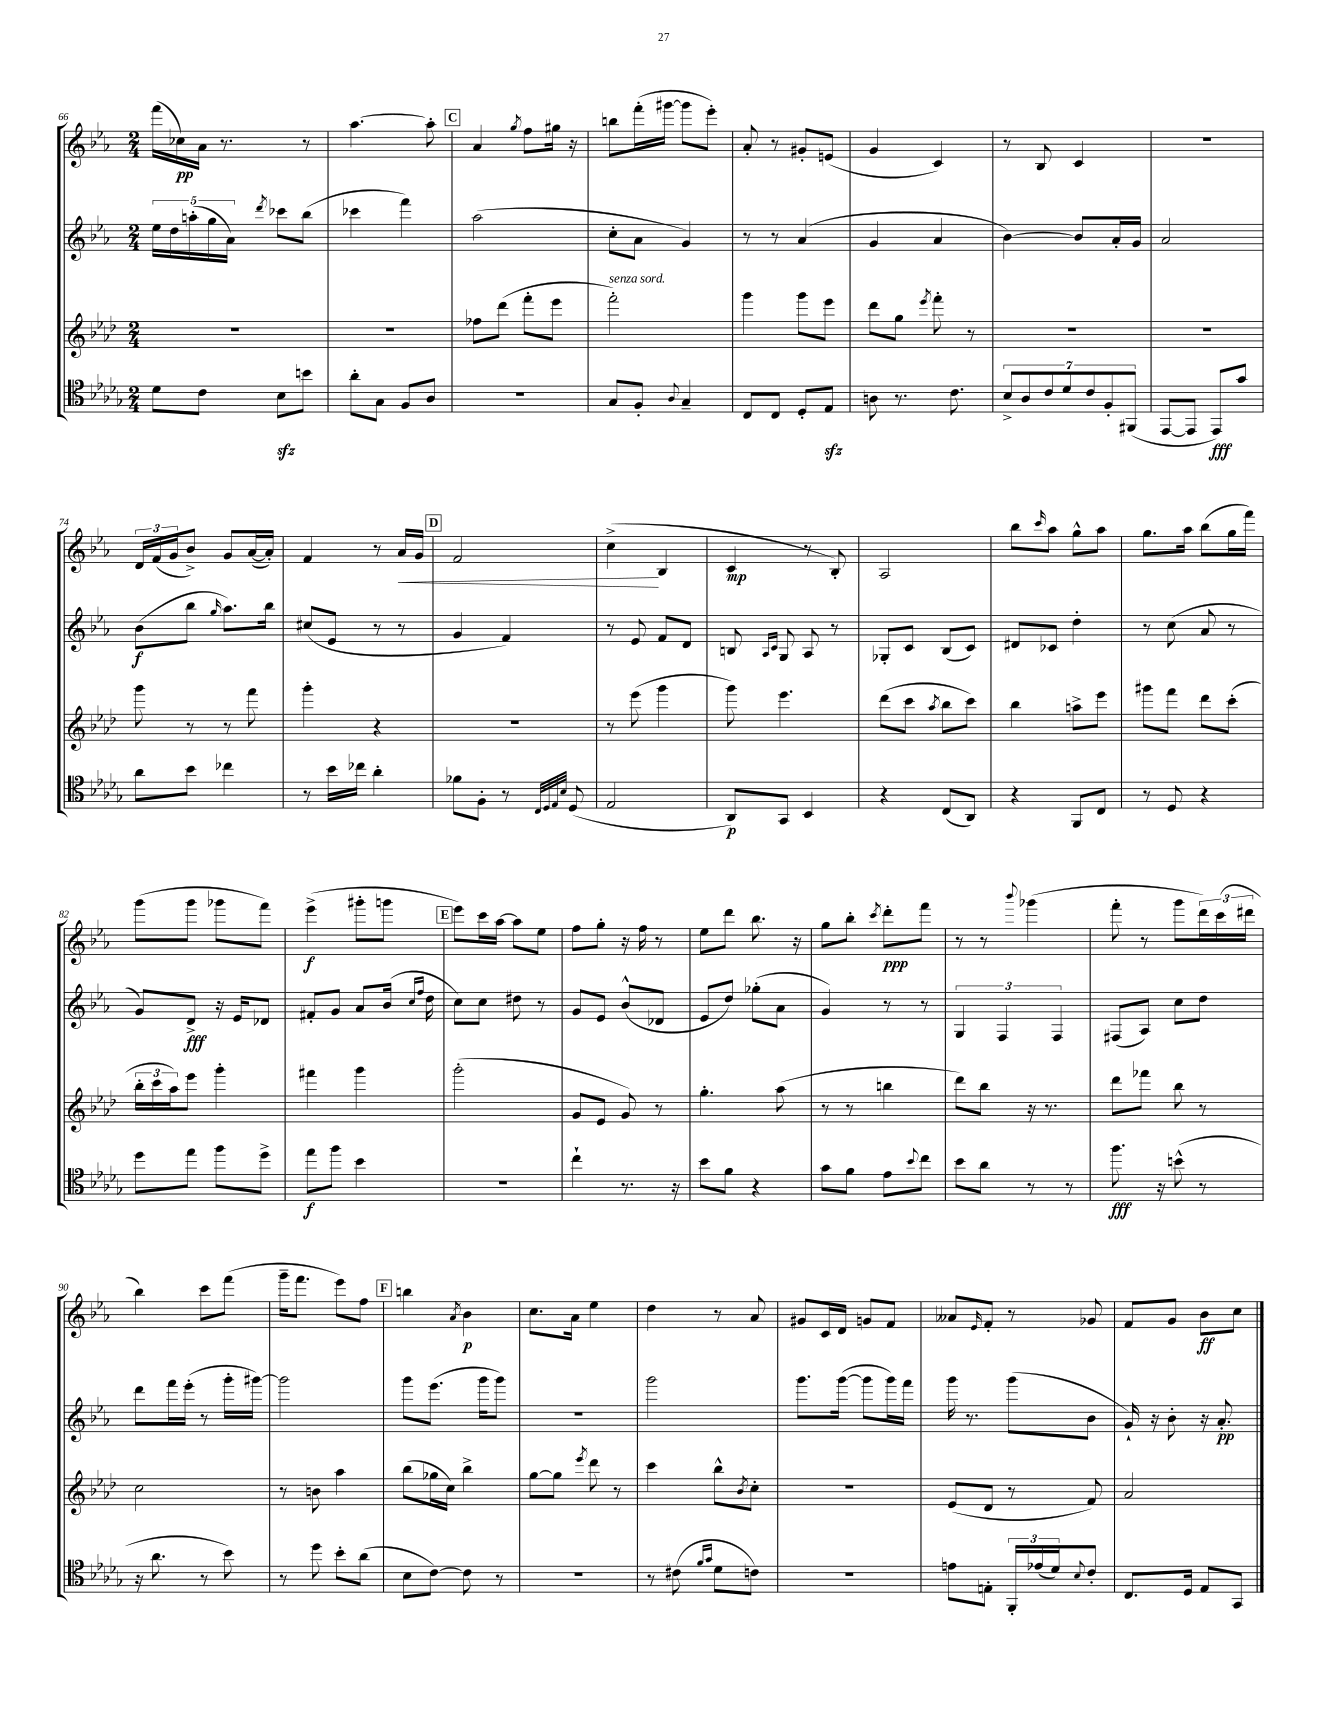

**kern	**kern	**kern	**kern
*staff4	*staff3	*staff2	*staff1
*clefC4	*clefG2	*clefG2	*clefG2
*k[b-e-a-d-g-]	*k[b-e-a-d-]	*k[b-e-a-]	*k[b-e-a-]
*M2/4	*M2/4	*M2/4	*M2/4
8d-	2r	20ee-	(16fff
.	.	20dd	.
.	.	.	16cc-)
.	.	(20aa'	.
8c	.	.	16a-
.	.	20gg	.
.	.	.	8.r
.	.	20a-)	.
.	.	8qddd	.
8B-	.	8ccc-	.
8b	.	(8bb-	8r
=	=	=	=
8a-'	2r	4ccc-	[4.aa-
8G-	.	.	.
8F	.	4fff)	.
8A-	.	.	8aa-']
=	=	=	=
2r	8ff-	(2aa-	4a-
.	(8ddd-	.	.
.	.	.	8qgg
.	8fff'	.	8ff
.	8eee-	.	16gg#
.	.	.	16r
=	=	=	=
8G-	2fff')	8cc'	8bb
8F'	.	8a-	(16fff'
.	.	.	[16ggg#
8qqA-	.	.	.
4G-~	.	4g)	8ggg#]
.	.	.	8eee-')
=	=	=	=
8C	4ggg	8r	8a-'
8C	.	8r	8r
8D-'	8ggg	(4a-	8g#'
8E-	8eee-	.	(8e
=	=	=	=
8A	8ddd-	4g	4g
8.r	8gg	.	.
.	8qeee-	.	.
.	8fff'	4a-	4c)
8.c	.	.	.
.	8r	.	.
=	=	=	=
14B-^	2r	[4b-)	8r
14A-	.	.	.
.	.	.	8B-
14c	.	.	.
14d-	.	.	.
.	.	8b-]	4c
14c	.	.	.
14F'	.	.	.
.	.	16a-'	.
(14FF#	.	.	.
.	.	16g	.
=	=	=	=
[8EE-	2r	2a-	2r
8EE-]	.	.	.
8EE-)	.	.	.
8g-	.	.	.
=	=	=	=
8a-	8ggg	(8b-	24d
.	.	.	(24f
.	.	.	24g
8b-	8r	8bb-	8b-^)
.	.	16qqgg	.
4cc-	8r	8.aa-)	8g
.	8fff	.	([16a-
.	.	16bb-	16a-'])
=	=	=	=
8r	4ggg'	(8cc#	4f
16b-	.	8e-	.
16cc-	.	.	.
4a-'	4r	8r	8r
.	.	8r	16a-
.	.	.	16g
=	=	=	=
8f-	2r	4g	2f
8F'	.	.	.
8r	.	4f)	.
32qqC	.	.	.
32qqD-	.	.	.
32qqE-	.	.	.
32qqB-	.	.	.
(8D-	.	.	.
=	=	=	=
2E-	8r	8r	(4cc^
.	(8eee-	8e-	.
.	4ggg	8f	4B-
.	.	8d	.
=	=	=	=
8AA-)	8ggg)	8B	4c
.	.	16qqA-	.
.	.	16qqc	.
8GG-	4.eee-	8G	.
4BB-	.	8A-	8r
.	.	8r	8B-')
=	=	=	=
4r	(8ddd-	8G-'	2A-
.	8ccc	8c	.
.	8qaa-	.	.
(8C	8bb-	(8B-	.
8AA-)	8ccc)	8c)	.
=	=	=	=
4r	4bb-	8d#	8bb-
.	.	.	16qqccc
.	.	8c-	8aa-
8FF	8aa^	4dd'	8gg^^
8C	8eee-	.	8aa-
=	=	=	=
8r	8ggg#	8r	8.gg
8D-	8fff	(8cc	.
.	.	.	16aa-
4r	8ddd-	8a-	(8bb-
.	(8ccc'	8r	16gg
.	.	.	16fff)
=	=	=	=
8dd-	24bb-'	8g)	(8ggg
.	24ccc	.	.
.	24aa-)	.	.
8ee-	8eee-	8d^	8ggg
8ff	4ggg'	16r	8ggg-
.	.	16e-	.
8dd-^	.	8d-	8fff)
=	=	=	=
8ee-	4fff#	8f#'	(4eee-^
8ff	.	8g	.
4b-	4ggg	8a-	8ggg#'
.	.	(16b-	8ggg
.	.	16qqcc	.
.	.	16qqff	.
.	.	16dd	.
=	=	=	=
2r	(2ggg'	8cc)	8eee-)
.	.	8cc	16ccc
.	.	.	[16aa-
.	.	8dd#	8aa-]
.	.	8r	8ee-
=	=	=	=
4cc`	8g	8g	8ff
.	8e-	8e-	8gg'
8.r	8g)	(8b-^^	16r
.	.	.	16ff
.	8r	8d-	8r
16r	.	.	.
=	=	=	=
8b-	4.gg'	8e-	8ee-
8f	.	8dd)	8ddd
4r	.	(8gg-'	8.bb-
.	(8aa-	8a-	.
.	.	.	16r
=	=	=	=
8g-	8r	4g)	8gg
8f	8r	.	8bb-'
.	.	.	8qccc
8e-	4bb	8r	8ddd'
8qqb-	.	.	.
8cc	.	8r	8fff
=	=	=	=
8b-	8ddd-)	6G	8r
8a-	8bb-	.	8r
.	.	6F	.
.	.	.	8qqbbb-
8r	16r	.	(4ggg-
.	8.r	.	.
.	.	6F	.
8r	.	.	.
=	=	=	=
8.ff	8ddd-	(8F#	8fff'
.	8fff-	8A-)	8r
16r	.	.	.
(8b^^	8bb-	8cc	8ggg
8r	8r	8dd	24ddd)
.	.	.	(24ccc
.	.	.	24ddd#
=	=	=	=
16r	2cc	8ddd	4bb-)
8.a-	.	.	.
.	.	16fff	.
.	.	(16eee-'	.
8r	.	8r	8ccc
8b-)	.	16ggg'	(8fff
.	.	[16ggg#)	.
=	=	=	=
8r	8r	2ggg#]	16ggg~
.	.	.	8.fff
8dd-	8b	.	.
8b-'	4aa-	.	8eee-)
(8a-	.	.	8ff
=	=	=	=
8B-	(8bb-	8ggg	4bb
[8c)	16gg-	(8.eee-	.
.	16cc)	.	.
.	.	.	8qa-
8c]	4bb-^	.	4b-
.	.	16ggg	.
8r	.	8ggg)	.
=	=	=	=
2r	[8gg	2r	8.cc
.	8gg]	.	.
.	.	.	16a-
.	8qeee-	.	.
.	8ddd-	.	4ee-
.	8r	.	.
=	=	=	=
8r	4ccc	2ggg	4dd
(8c#	.	.	.
16qqf	.	.	.
16qqg-	.	.	.
8d-	8bb-^^	.	8r
.	8qb-	.	.
8c)	8cc'	.	8a-
=	=	=	=
2r	2r	8.ggg	8g#
.	.	.	16c
.	.	([16ggg	16d
.	.	8ggg]	8g
.	.	16ggg)	8f
.	.	16fff	.
=	=	=	=
8e	(8e-	16ggg	8a--
.	.	8.r	.
.	.	.	16qqe-
8E'	8d-	.	8f'
24FF'	8r	(8ggg	8r
(24e-	.	.	.
24d-)	.	.	.
8qqB-	.	.	.
8c'	8f)	8b-	8g-
=	=	=	=
8.C	2a-	16g`)	8f
.	.	16r	.
.	.	8b-'	8g
16D-	.	.	.
8E-	.	16r	8b-
.	.	8.a-'	.
8GG-	.	.	8cc
==	==	==	==
*-	*-	*-	*-
